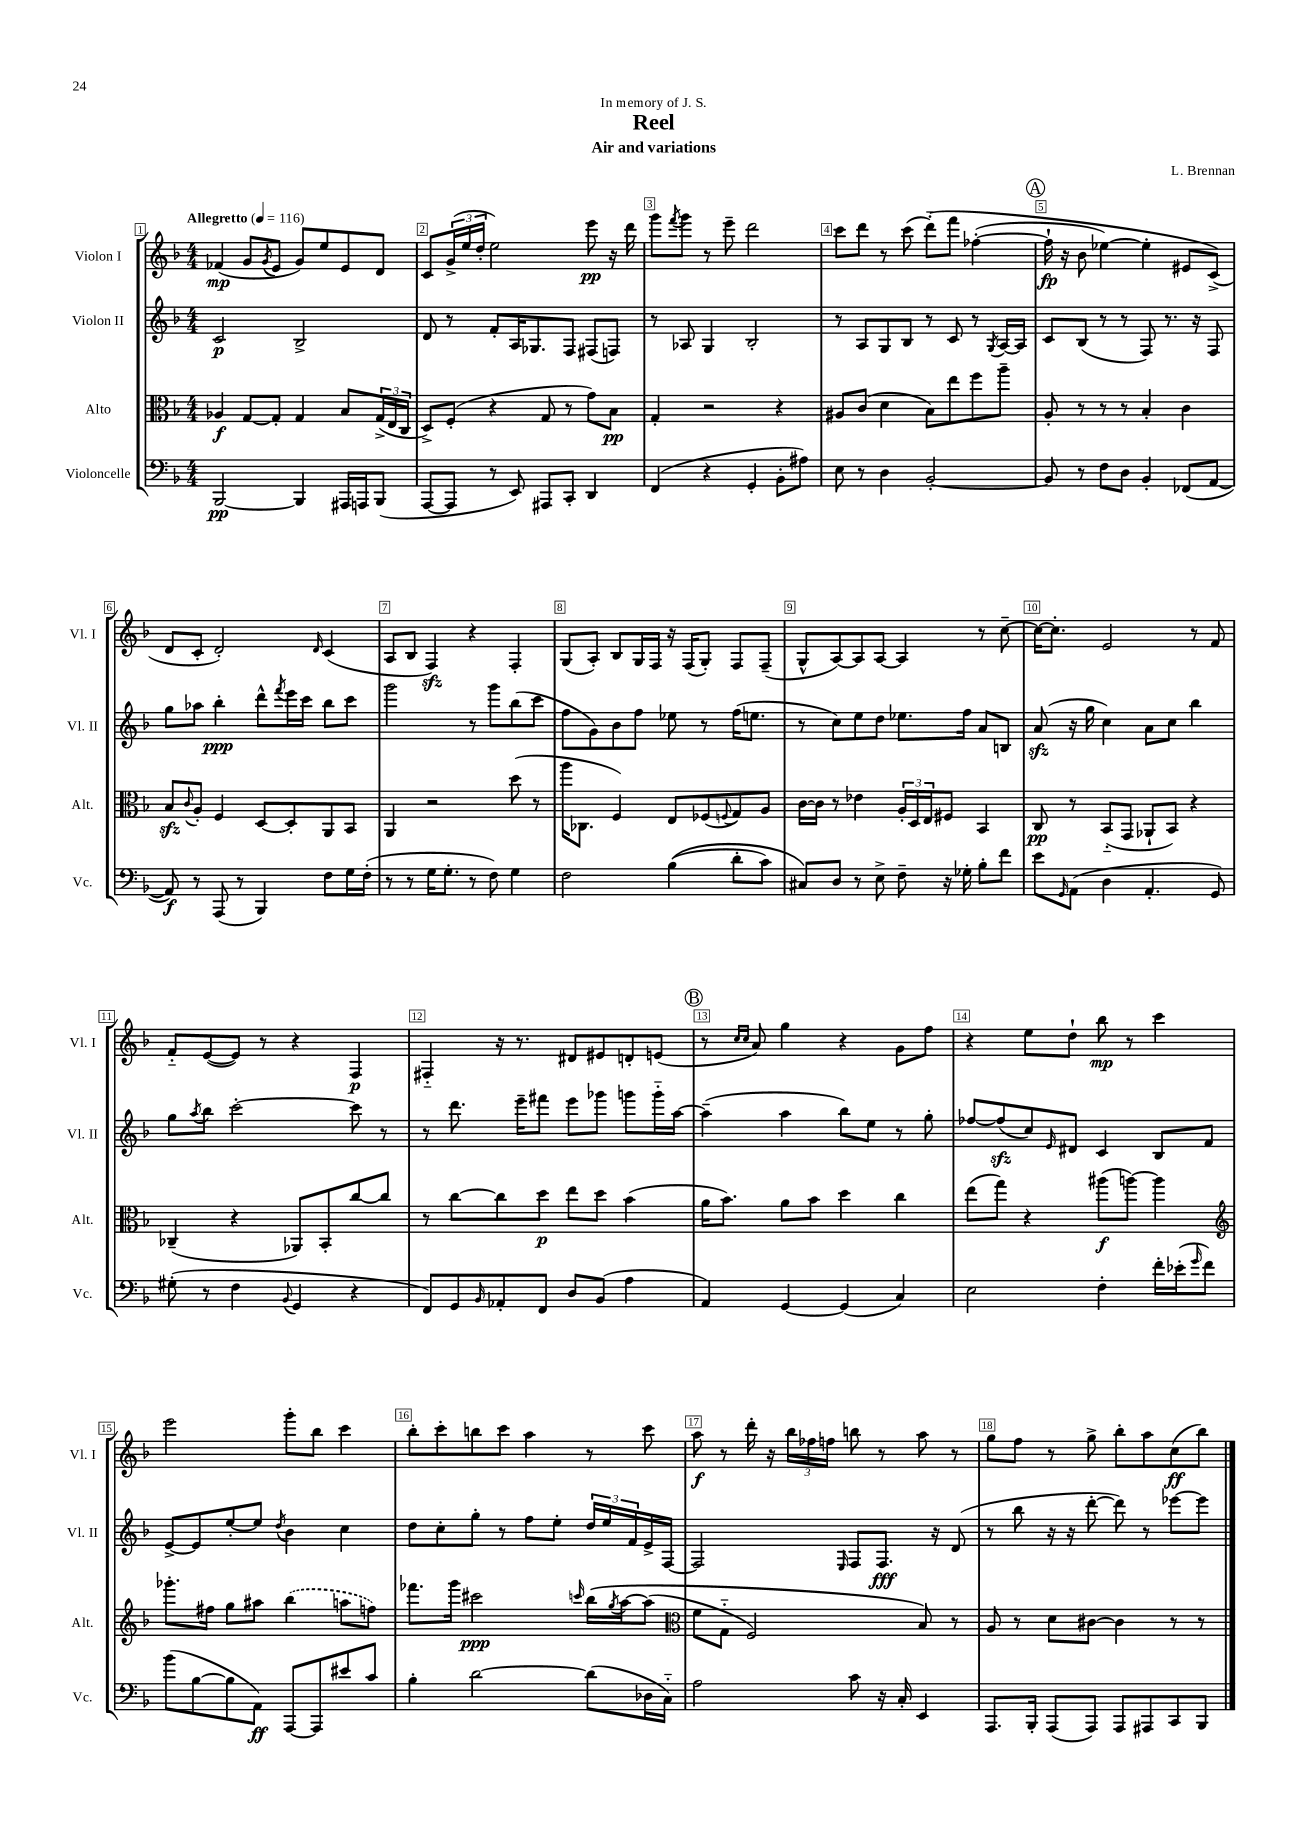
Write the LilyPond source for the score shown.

\header { title = "Reel" composer = "L. Brennan" subtitle = "Air and variations" dedication = "In memory of J. S." }
<<
\new StaffGroup <<
\new Staff = "s0" \with { instrumentName = "Violon I" shortInstrumentName = "Vl. I" } {
    \clef treble \key f \major \numericTimeSignature \time 4/4 \tempo "Allegretto" 4 = 116
    fes'4\mp( g'8 \acciaccatura { g'8 } e'8 g'8) e''8 e'8 d'8 |
    c'8 \tuplet 3/2 { g'16->( e''16 d''16-. } e''2) e'''8\pp r16 d'''16 |
    g'''8 \acciaccatura { f'''8 } g'''8 r8 e'''8-- d'''2 |
    c'''8 d'''8 r8 c'''8( d'''8-_)\( f'''8 fes''4~-.( |
    \mark \markup { \circle "A" } fes''16-!\fp r16 bes'8 ees''4~) ees''4-. eis'8 c'8->(\) |
    d'8 c'8-. d'2-.) \grace { d'16 } c'4( |
    a8 bes8 f4\sfz) r4 f4-. |
    g8( a8-.) bes8 g16 f16 r16 f16( g8-.) f8 f8--( |
    g8-^ a8~) a8 a8~ a4 r8 c''8~-- |
    c''16~ c''8.-. e'2 r8 f'8 |
    f'8-_ e'8~( e'8) r8 r4 f4\p |
    fis4-_ r16 r8. dis'8 eis'8 d'8-. e'8( |
    \mark \markup { \circle "B" } r8 \grace { c''16 c''16 } a'8) g''4 r4 g'8 f''8 |
    r4 e''8 d''8-! bes''8\mp r8 c'''4 |
    e'''2 g'''8-. bes''8 c'''4 |
    bes''8-. c'''8-. b''8 c'''8 a''4 r8 c'''8 |
    a''8\f r8 d'''16-. r16 \tuplet 3/2 { bes''16 fes''16 f''16 } b''8 r8 a''8 r8 |
    g''8 f''8 r8 g''8-> bes''8-. a''8 c''8\ff( bes''8) \bar "|." |
}
\new Staff = "s1" \with { instrumentName = "Violon II" shortInstrumentName = "Vl. II" } {
    \clef treble \key f \major \numericTimeSignature \time 4/4
    c'2\p bes2-> |
    d'8 r8 f'8-. a16 ges8. f8 fis8( f8) |
    r8 aes8 g4 bes2-. |
    r8 a8 g8 bes8 r8 c'8 r8 \acciaccatura { g8 } a16~ a16 |
    \mark \markup { \circle "A" } c'8 bes8( r8 r8 f8) r8. r16 f8 |
    g''8 aes''8 bes''4-.\ppp d'''8-^ \acciaccatura { f'''8 } e'''16 c'''16 bes''8 c'''8 |
    g'''2 r8 g'''8 bes''8( c'''8 |
    f''8 g'8) bes'8 f''8 ees''8 r8 f''16( e''8. |
    r8 c''8) e''8 d''8 ees''8. f''16 a'8 b8 |
    a'8\sfz( r16 g''16 c''4) a'8 c''8 bes''4 |
    g''8 \acciaccatura { a''8 } bes''8 c'''2~-. c'''8 r8 |
    r8 d'''8. e'''16-- fis'''8 e'''8 ges'''8 g'''8 g'''16-_ a''16~ |
    \mark \markup { \circle "B" } a''4--( a''4 bes''8) e''8 r8 g''8-. |
    fes''8~ fes''8\sfz( c''8) \grace { e'16 } dis'8 c'4 bes8 f'8 |
    e'8~-> e'8 e''8~-. e''8 \acciaccatura { d''8 } bes'4 c''4 |
    d''8 c''8-. g''8-. r8 f''8 e''8-. \tuplet 3/2 { d''16 e''16 f'16 } e'16-> f16~ |
    f2 \grace { e16 } f8 f8.\fff r16 d'8( |
    r8 bes''8 r16 r16 d'''8~-. d'''8) r8 ees'''8~ ees'''8 \bar "|." |
}
\new Staff = "s2" \with { instrumentName = "Alto" shortInstrumentName = "Alt." } {
    \clef alto \key f \major \numericTimeSignature \time 4/4
    aes4\f g8~ g8-. g4 bes8 \tuplet 3/2 { g16->( e16 c16 } |
    d8->) f8-.( r4 g8 r8 g'8) bes8\pp |
    g4-. r2 r4 |
    ais8 c'8( d'4 bes8) e''8 f''8 a''8-- |
    \mark \markup { \circle "A" } a8-. r8 r8 r8 bes4-. c'4 |
    bes8\sfz \appoggiatura { c'8 } a8-. f4 d8~ d8-. a,8 bes,8 |
    a,4 r2 d''8( r8 |
    a''16 ces8. f4) e8 fes8( \appoggiatura { f8 } g8) a8 |
    c'16~ c'16 r8 ees'4 \tuplet 3/2 { a16-. d16 e16 } fis8 bes,4 |
    c8\pp r8 bes,8-_( g,8 aes,8-! bes,8) r4 |
    ces4--( r4 aes,8) bes,8-. c''8~ c''8 |
    r8 c''8~ c''8 d''8\p e''8 d''8 bes'4( |
    \mark \markup { \circle "B" } a'16 bes'8.) a'8 bes'8 d''4 c''4 |
    e''8( g''8) r4 ais''8\f( a''8~) a''4 |
    \clef treble ges'''8.-. fis''16 g''8 ais''8 \once \slurDashed bes''4( a''8 f''8) |
    fes'''8. g'''16 cis'''2\ppp \grace { c'''16 } bes''16\( \acciaccatura { g''8 } a''16~ a''8( |
    \clef alto f'8 g8-_ f2) bes8\) r8 |
    a8 r8 d'8 cis'8~ cis'4 r8 r8 \bar "|." |
}
\new Staff = "s3" \with { instrumentName = "Violoncelle" shortInstrumentName = "Vc." } {
    \clef bass \key f \major \numericTimeSignature \time 4/4
    bes,,2~\pp bes,,4 ais,,16 a,,16 bes,,8( |
    a,,8~ a,,8 r8 e,8) ais,,8 c,8-. d,4 |
    f,4( r4 g,4-. bes,8-. ais8) |
    e8 r8 d4 bes,2~-. |
    \mark \markup { \circle "A" } bes,8 r8 f8 d8 bes,4-. fes,8( a,8~ |
    a,8\f) r8 a,,8( r8 bes,,4) f8 g16 f16-.( |
    r8 r8 g16 g8.-. r8 f8) g4 |
    f2 bes4(\( d'8-. c'8) |
    cis8\) d8 r8 e8-> f8-- r16 ges16-. bes8-. f'8 |
    e'8 \grace { g,16 } a,8( d4 a,4.-. g,8) |
    gis8-.( r8 f4 \appoggiatura { bes,8 } g,4 r4 |
    f,8) g,8 \grace { bes,16 } aes,8-. f,8 d8 bes,8( a4 |
    \mark \markup { \circle "B" } a,4) g,4~ g,4( c4) |
    e2 f4-. f'16-. ees'16-.( \grace { g'16 } f'8) |
    bes'8( bes8~ bes8 a,8\ff) a,,8~ a,,8 eis'8 c'8 |
    bes4-. d'2~ d'8( des16 c16-_) |
    a2 c'8 r16 c16-. e,4 |
    a,,8. bes,,16-. a,,8( a,,8) a,,8 ais,,8 c,8 bes,,8 \bar "|." |
}
>>
>>
\layout { \context { \Score \override BarNumber.break-visibility = ##(#f #t #t) barNumberVisibility = #all-bar-numbers-visible \override BarNumber.stencil = #(make-stencil-boxer 0.1 0.3 ly:text-interface::print) } }
